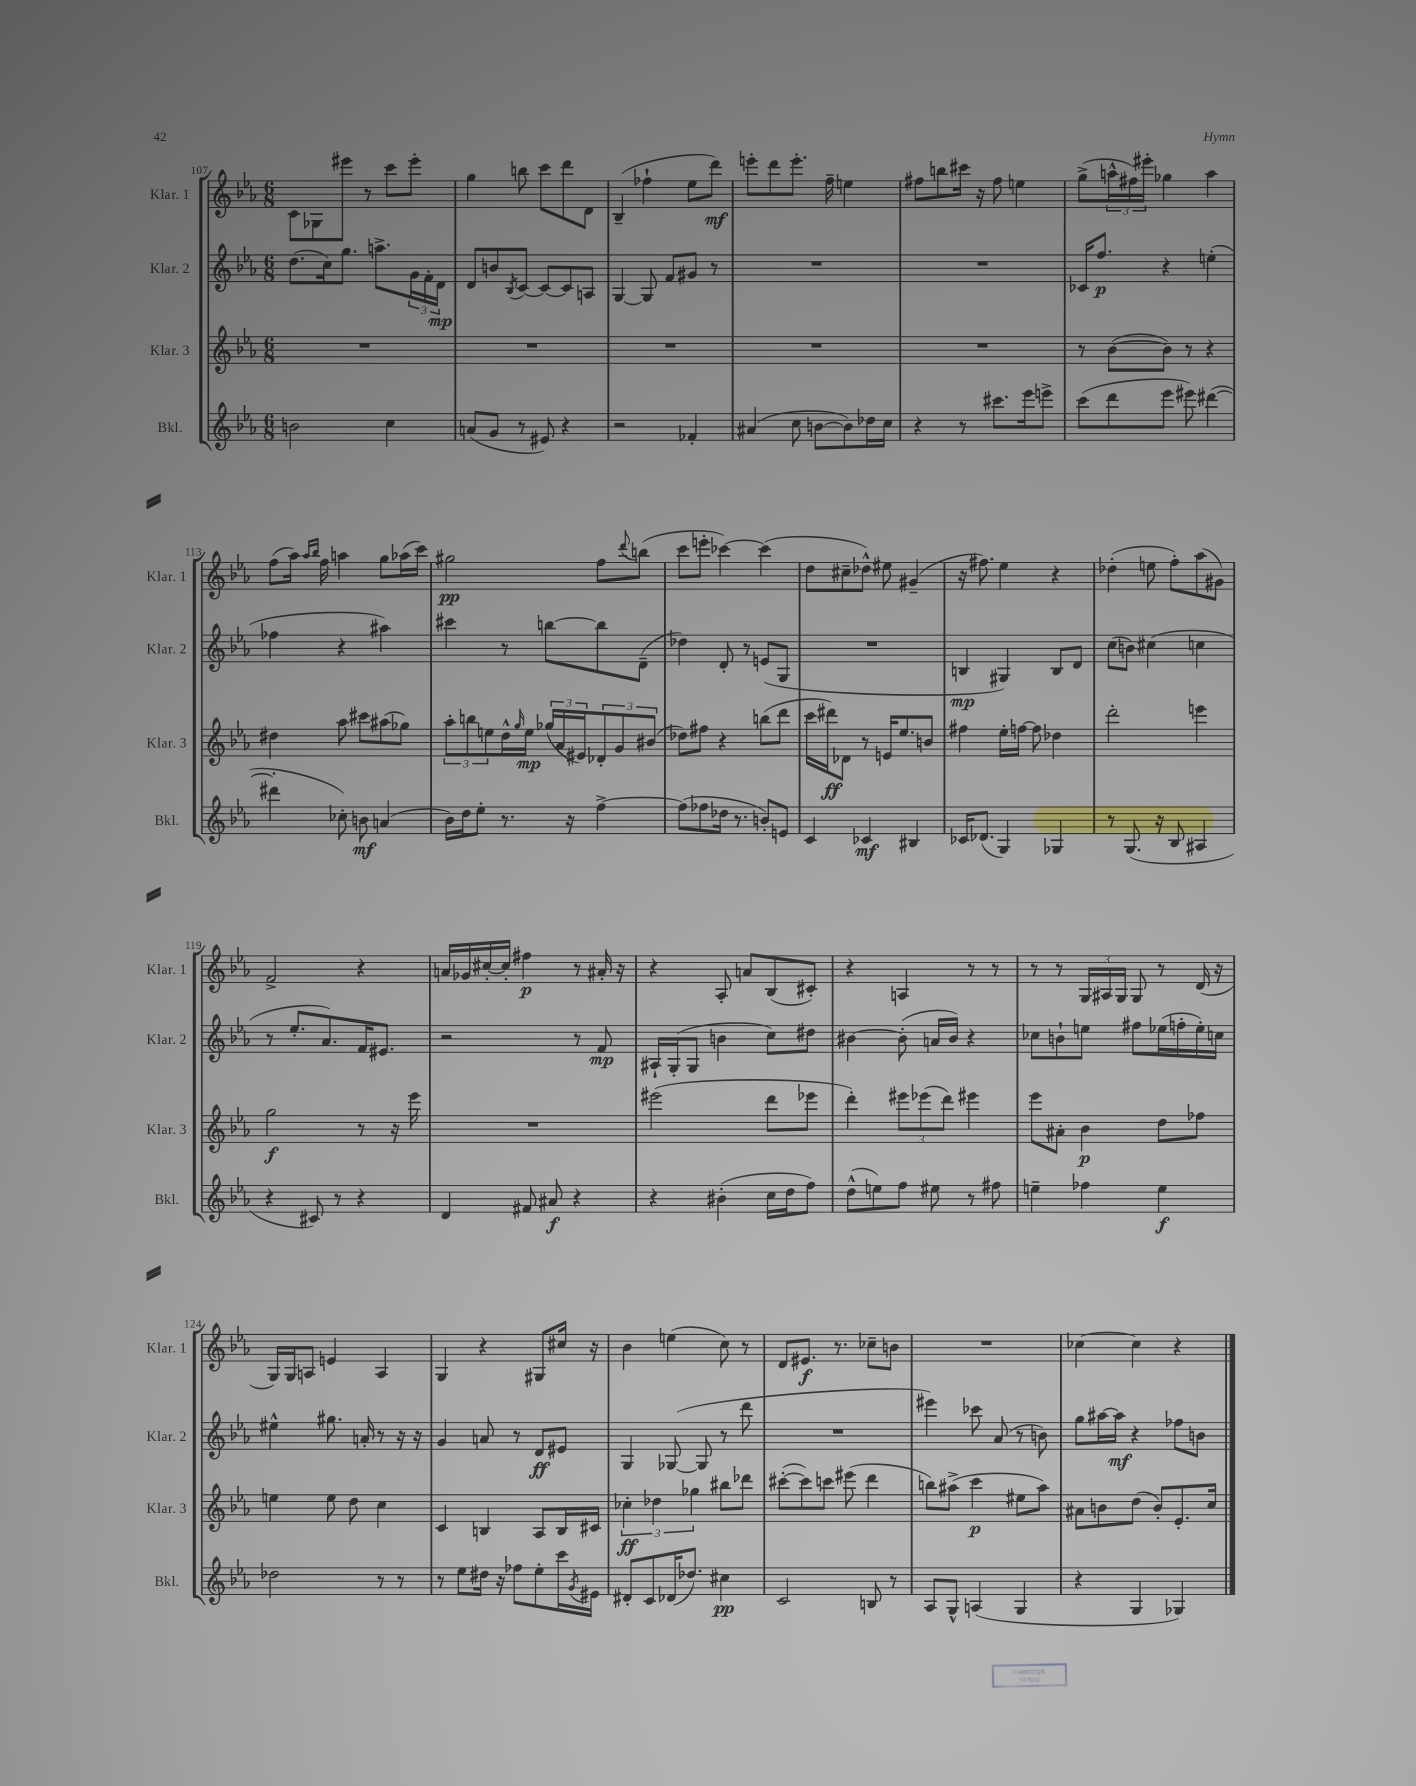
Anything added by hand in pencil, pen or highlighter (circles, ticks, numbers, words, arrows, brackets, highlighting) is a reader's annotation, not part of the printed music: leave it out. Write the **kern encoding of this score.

**kern	**kern	**kern	**kern
*staff4	*staff3	*staff2	*staff1
*clefG2	*clefG2	*clefG2	*clefG2
*k[b-e-a-]	*k[b-e-a-]	*k[b-e-a-]	*k[b-e-a-]
*M6/8	*M6/8	*M6/8	*M6/8
2b	2.r	(8.dd	8c
.	.	.	8G-
.	.	16cc)	.
.	.	8.gg	8eee#
.	.	.	8r
.	.	8.aa^	.
4cc	.	.	8ccc
.	.	24g	8eee#'
.	.	24f'	.
.	.	24d	.
=	=	=	=
(8a	2.r	8d	4gg
8g	.	8b	.
.	.	8qB-	.
8r	.	[8c	8bb
8e#)	.	8c_	8ccc
4r	.	8c]	8ddd
.	.	8A	8d
=	=	=	=
2r	2.r	[4G	(4B-~
.	.	8G]	4ff-`
.	.	8f	.
4f-'	.	8g#	8ee-
.	.	8r	8ddd)
=	=	=	=
(4a#	2.r	2.r	8eee'
.	.	.	8ddd
8cc	.	.	8.eee'
[8b	.	.	.
.	.	.	16ff~
8b])	.	.	4ee
16dd-	.	.	.
16cc	.	.	.
=	=	=	=
4r	2.r	2.r	8ff#
.	.	.	8bb
8r	.	.	16ccc#
.	.	.	16r
8.ccc#	.	.	8ff#
.	.	.	4ee
16eee-	.	.	.
8eee^	.	.	.
=	=	=	=
(8ccc	8r	16c-	(8gg^
.	.	8.ff	.
8ddd	([8b-	.	24aa^^
.	.	.	24ff#)
.	.	.	24eee#'
8eee-	8b-])	4r	4gg-
8eee#)	8r	.	.
([4ddd#	4r	(4ee'	4aa
=	=	=	=
4ddd#']	4dd#	4ff-	(8ff
.	.	.	16aa-)
.	.	.	16qqaa-
.	.	.	16qqbb-
.	.	.	16ff
8cc-')	8aa-	4r	4aa
8b	8ccc#	.	.
(4a	(8aa#	4aa#)	8gg
.	8gg-)	.	(16aa-
.	.	.	16ccc)
=	=	=	=
16b-)	12aa-'	4ccc#	2gg#
16dd	.	.	.
.	12bb	.	.
8ee-'	.	.	.
.	12ee	.	.
8.r	16dd^^	8r	.
.	16qqgg	.	.
.	16ee	.	.
.	(24gg-	[8bb	.
.	24a-	.	.
16r	.	.	.
.	24e#)	.	.
[4ff^	12d-'	8bb]	8ff
.	12g	.	.
.	.	.	8qqddd
.	.	(8d~	(8bb
.	(12b#	.	.
=	=	=	=
(8ff]	8dd-)	4dd-)	8ccc
8ff-	8ff#	.	8eee'
16dd-	4r	8d'	[4ccc-)
8.r	.	.	.
.	.	8r	.
8b')	(8bb	(8e	(4ccc-]
8e	8ddd	8G	.
=	=	=	=
4c	16ccc	2.r	8dd
.	16ddd#)	.	.
.	8d-	.	8cc#~
4c-	8r	.	8dd-^^)
.	16e	.	8ee#
.	8.ee-	.	.
4B#	.	.	(4g#~
.	8b	.	.
=	=	=	=
16c-	4ff#	4B	16r
(8.d-	.	.	8.ff#)
4G)	16ee-'	4G#)	4ee-
.	[16ff	.	.
.	8ff]	.	.
4G-	4dd-	8B	4r
.	.	8d	.
=	=	=	=
8r	2ddd'	(8cc	(4dd-'
(8.G	.	8b)	.
.	.	(4cc#	8ee
16r	.	.	.
8B-	.	.	8ff')
4A#	4eee	4cc	(8aa-
.	.	.	8g#)
=	=	=	=
4r	2gg	8r	2f^
.	.	8.ee-'	.
8c#)	.	.	.
.	.	8.a-)	.
8r	.	.	.
4r	8r	16f	4r
.	.	8.e#	.
.	16r	.	.
.	16eee-	.	.
=	=	=	=
4d	2.r	2r	16a
.	.	.	16g-
.	.	.	[16cc#'
.	.	.	16cc#']
8f#	.	.	4ff#
8a#	.	.	.
4r	.	8r	8r
.	.	8f	16a#'
.	.	.	16r
=	=	=	=
4r	(2eee#	16A#`	4r
.	.	(16G'	.
.	.	8G	.
(4b#'	.	4b	8A-'
.	.	.	8a
16cc	8ddd	8cc)	(8B-
16dd	.	.	.
8ff)	8eee-	8dd#	8c#')
=	=	=	=
(8dd^^	4ddd')	[4b#	4r
8ee)	.	.	.
8ff	12eee#	(8b#']	4A
.	(12eee-	.	.
8ee#	.	16a	.
.	12ddd)	.	.
.	.	16b#)	.
8r	4eee#	4r	8r
8ff#	.	.	8r
=	=	=	=
4ee~	8eee-	8cc-	8r
.	8a#'	8b`	8r
4ff-	4b-	8ee	24G
.	.	.	24A#
.	.	.	24G
.	.	8ff#	8G
4ee	8dd	(16ee-	8r
.	.	16ff'	.
.	8ff-	16ee-')	(16d
.	.	16cc	16r
=	=	=	=
2dd-	4ee	4ee#^^	16G)
.	.	.	16G
.	.	.	8A
.	8ee	8.gg#	4e
.	8dd	.	.
.	.	16a'	.
8r	4cc	8r	4A
8r	.	16r	.
.	.	16r	.
=	=	=	=
8r	4c	4g	4G
8ee-	.	.	.
16dd#	4B	8a	4r
16r	.	.	.
8ff-	.	8r	.
8ee-'	8A-	8d	8G#
16ccc	16B	8e#	16cc#
8qg	.	.	.
16e#	16c#	.	16r
=	=	=	=
8d#'	6cc-'	4G	4b-
8c	.	.	.
.	6dd-	.	.
(16d-	.	([8G-	(4ee
8.dd-)	.	.	.
.	6gg-	.	.
.	.	8G-]	.
4cc#	8bb#	8r	8cc)
.	8ddd-	8ddd	8r
=	=	=	=
2c	([8ccc#'	2.r	8d
.	8ccc#])	.	8.e#
.	8ccc	.	.
.	.	.	8.r
.	(8eee#	.	.
8B	4ddd	.	8cc-~
8r	.	.	8b
=	=	=	=
8A-	8bb)	4eee#)	2.r
8G^^	(8aa#^	.	.
(4A	4ccc	8ccc-	.
.	.	(8a-	.
4G	8ee#	8r	.
.	8aa#)	8b)	.
=	=	=	=
4r	8a#	8gg	[4cc-
.	8b	[16aa#	.
.	.	16aa#]	.
4G	(8dd	4r	4cc-]
.	8b')	.	.
4G-)	8.e-'	8ff-	4r
.	.	8b	.
.	16cc	.	.
==	==	==	==
*-	*-	*-	*-
